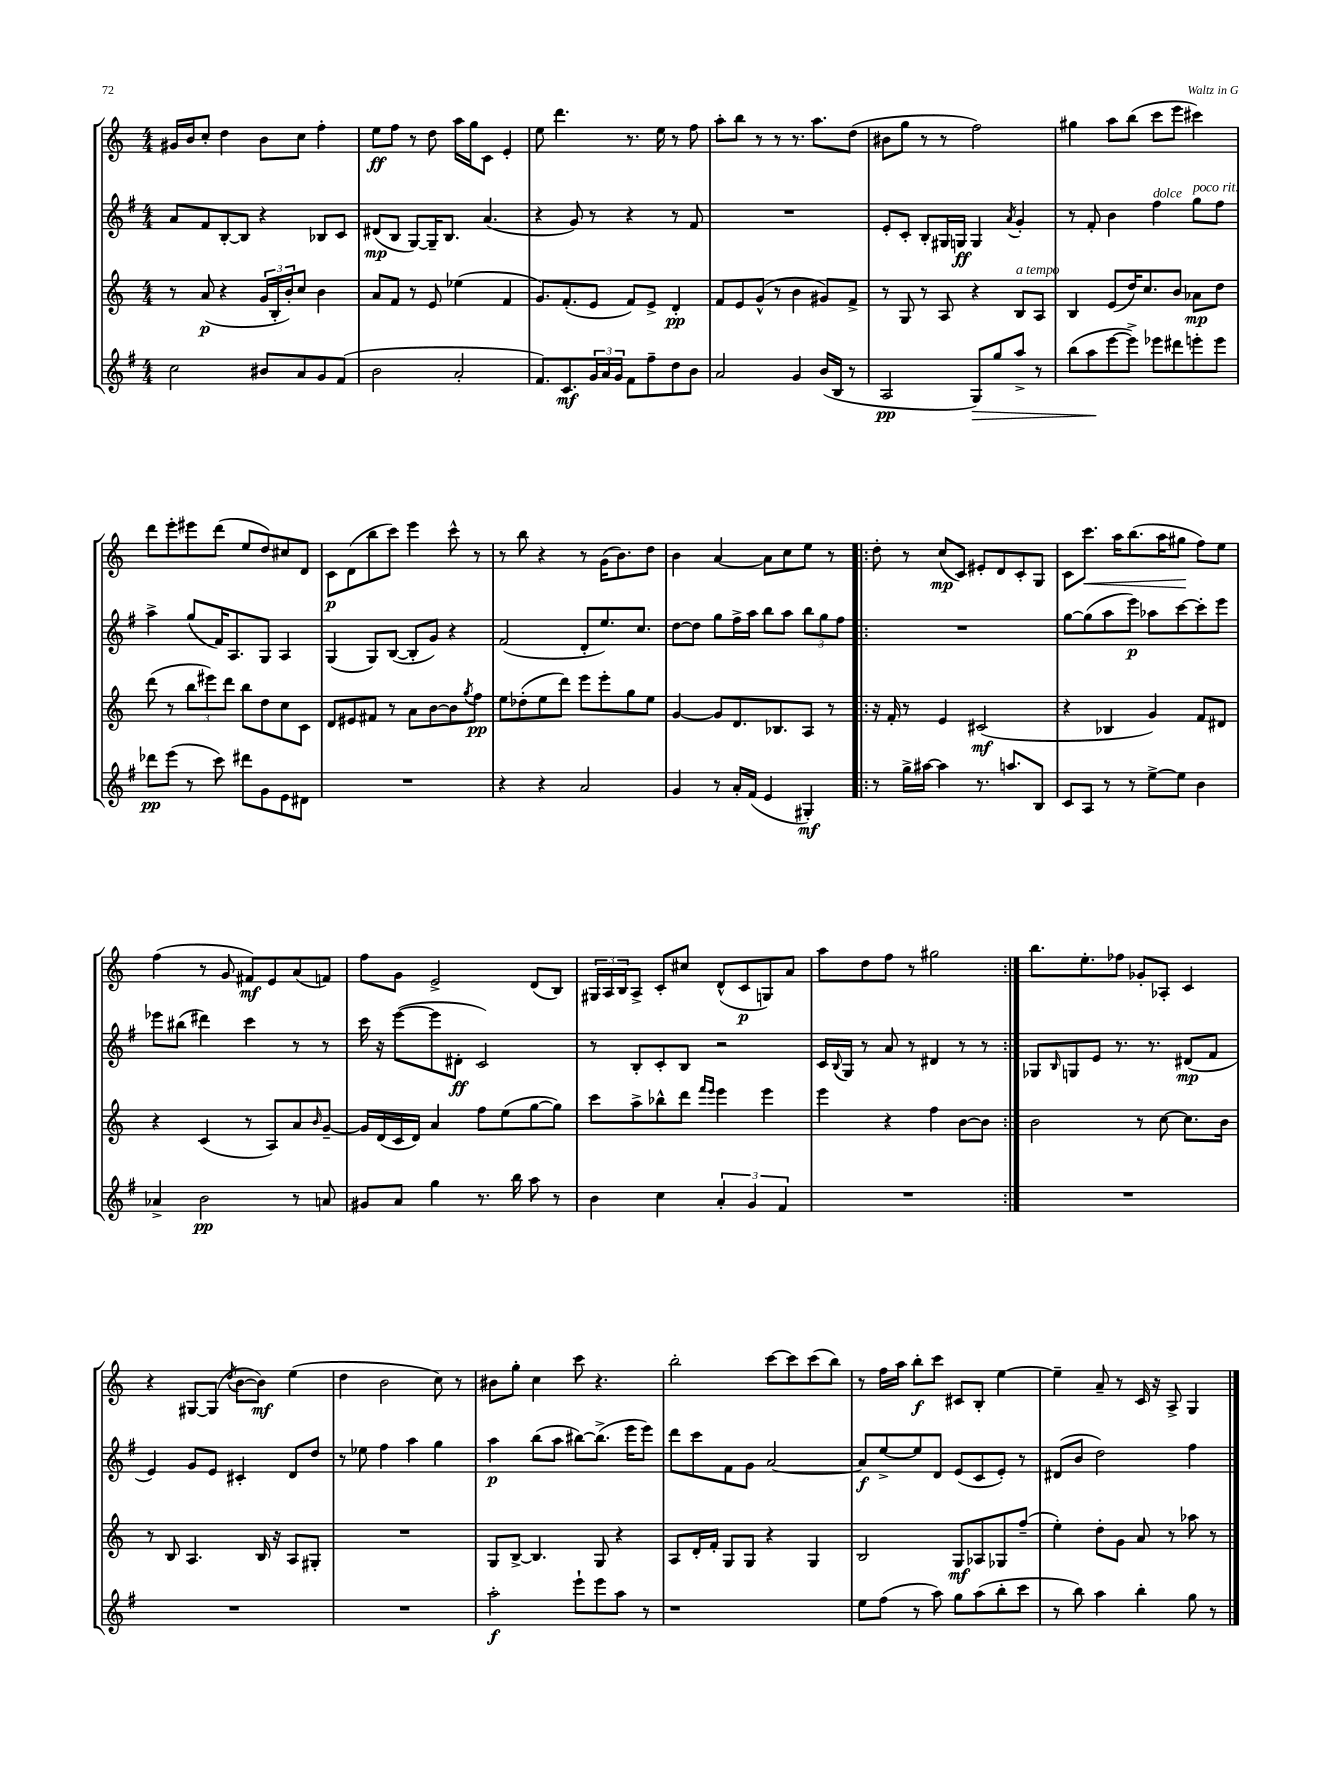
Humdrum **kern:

**kern	**kern	**kern	**kern
*staff4	*staff3	*staff2	*staff1
*clefG2	*clefG2	*clefG2	*clefG2
*k[f#]	*k[]	*k[f#]	*k[]
*M4/4	*M4/4	*M4/4	*M4/4
2cc	8r	8a	16g#
.	.	.	16b
.	(8a	8f#	8cc'
.	4r	[8B'	4dd
.	.	8B]	.
8b#	24g	4r	8b
.	24B'	.	.
.	24b')	.	.
8a	8cc	.	8cc
8g	4b	8B-	4ff'
(8f#	.	8c	.
=	=	=	=
2b	8a	(8d#	8ee
.	8f	8B	8ff
.	8r	[8G)	8r
.	8e	16G~]	8dd
.	.	8.B	.
2a'	(4ee-	.	16aa
.	.	.	16gg
.	.	(4.a	8c
.	4f	.	4e'
=	=	=	=
8.f#)	8.g)	4r	8ee
.	.	.	4.ddd
8.c	(8.f'	.	.
.	.	8g)	.
24g	8e	8r	.
24a	.	.	.
24g	.	.	.
8f#	8f)	4r	8.r
8ff#~	8e^	.	.
.	.	.	16ee
8dd	4d'	8r	8r
8b	.	8f#	8ff
=	=	=	=
2a	8f	1r	8aa'
.	8e	.	8bb
.	(8g^^	.	8r
.	8r	.	8r
4g	4b	.	8.r
.	.	.	8.aa
(16b	8g#)	.	.
16B	.	.	.
8r	8f^	.	(8dd
=	=	=	=
2A	8r	8e'	8b#
.	8G	8c'	8gg
.	8r	8B'	8r
.	8A	16G#	8r
.	.	16G	.
8G)	4r	4G	2ff)
8gg	.	.	.
.	.	8qa	.
8aa^	8B	4g'	.
8r	8A	.	.
=	=	=	=
(8bb	4B	8r	4gg#
8aa	.	8f#'	.
[8eee	(8e	4b	8aa
8eee^])	16dd)	.	(8bb
.	8.cc	.	.
8eee-	.	4ff#	8ccc
8ddd#	8b	.	8eee
8eee'	8a-	8gg	4ccc#)
8eee	8dd	8ff#	.
=	=	=	=
8ddd-	(8ddd	4aa^	8ddd
(8eee	8r	.	8eee'
8r	12bb	(8gg	8eee#
.	12eee#)	.	.
8ccc)	.	16f#)	(8ddd
.	12ddd	.	.
.	.	8.A	.
8ddd#	8bb	.	8ee
8g	8dd	8G	8dd)
8e	8cc	4A	8cc#
8d#	8c	.	8d
=	=	=	=
1r	8d	(4G	8c
.	8e#	.	(8d
.	8f#	8G)	8bb
.	8r	([8B	8ccc)
.	8a	8B']	4eee
.	[8b	8g)	.
.	8b]	4r	8ccc^^
.	8qgg	.	.
.	8ff	.	8r
=	=	=	=
4r	8ee	(2f#	8r
.	(8dd-'	.	8bb
4r	8ee	.	4r
.	8ddd)	.	.
2a	8eee	8d'	8r
.	8eee'	8.ee)	(16g
.	.	.	8.b)
.	8gg	.	.
.	.	8.cc	.
.	8ee	.	8dd
=	=	=	=
4g	[4g	[8dd	4b
.	.	8dd]	.
8r	8g]	8gg	[4a
16a'	8.d	16ff#^	.
(16f#	.	16aa	.
4e	.	8bb	8a]
.	8.B-	.	.
.	.	8aa	8cc
4G#')	8A	12bb	8ee
.	.	12gg	.
.	8r	.	8r
.	.	12ff#	.
=!|:	=!|:	=!|:	=!|:
8r	16r	1r	8dd'
.	16f'	.	.
16gg^	8r	.	8r
[16aa#	.	.	.
4aa#]	4e	.	(8cc
.	.	.	8c)
8.r	(2c#	.	8e#'
.	.	.	8d
8.aa	.	.	.
.	.	.	8c'
8B	.	.	8G
=	=	=	=
8c	4r	[8gg	8c
8A	.	(8gg]	8.ccc
8r	4B-	8aa	.
.	.	.	16aa
8r	.	8eee)	(8.bb
[8ee^	4g)	8aa-	.
.	.	.	16aa
8ee]	.	[8ccc	8gg#
4b	8f	8ccc']	8ff)
.	8d#	8eee	8ee
=	=	=	=
4a-^	4r	8eee-	(4ff
.	.	(8bb#	.
2b	(4c	4ddd#)	8r
.	.	.	8g
.	8r	4ccc	8f#)
.	8A)	.	8e
8r	8a	8r	(8a
.	16qqb	.	.
8a	[8g~	8r	8f)
=	=	=	=
8g#	16g]	16ccc	8ff
.	(16d	16r	.
8a	16c	([8eee	8g
.	16d)	.	.
4gg	4a	8eee]	2e^
.	.	8d#'	.
8.r	8ff	2c)	.
.	(8ee	.	.
16bb	.	.	.
8aa	[8gg	.	(8d
8r	8gg])	.	8B)
=	=	=	=
4b	8ccc	8r	24G#
.	.	.	24A
.	.	.	24B
.	8aa^	8B'	8A^
4cc	8bb-^^	8c'	8c'
.	8ddd	8B	8cc#
.	16qqfff	.	.
.	16qqeee	.	.
6a'	4eee	2r	(8d^^
.	.	.	8c
6g	.	.	.
.	4eee	.	8G)
6f#	.	.	.
.	.	.	8a
=	=	=	=
1r	4eee	16c	8aa
.	.	8qqB	.
.	.	16G	.
.	.	8r	8dd
.	4r	8a	8ff
.	.	8r	8r
.	4ff	4d#	2gg#
.	[8b	8r	.
.	8b]	8r	.
=:|!	=:|!	=:|!	=:|!
1r	2b	8G-	8.bb
.	.	16qqB	.
.	.	8G	.
.	.	.	8.ee'
.	.	8e	.
.	.	8.r	8ff-
.	8r	.	8g-'
.	.	8.r	.
.	[8cc	.	8A-'
.	8.cc]	(8d#	4c
.	.	8f#	.
.	16b	.	.
=	=	=	=
1r	8r	4e)	4r
.	8B	.	.
.	4.A	8g	[8G#
.	.	8e	(8G#]
.	.	.	8qdd
.	.	4c#'	[8b
.	16B	.	8b])
.	16r	.	.
.	8A	8d	(4ee
.	8G#'	8dd	.
=	=	=	=
1r	1r	8r	4dd
.	.	8ee-	.
.	.	4ff#	2b
.	.	4aa	.
.	.	4gg	8cc)
.	.	.	8r
=	=	=	=
2aa'	8G	4aa	8b#
.	[8B^	.	8gg'
.	4.B]	(8bb	4cc
.	.	8aa	.
8eee`	.	[8bb#)	8ccc
8eee	8G	(8.bb#^]	4.r
8aa	4r	.	.
.	.	16eee	.
8r	.	8eee)	.
=	=	=	=
1r	8A	8ddd	2bb'
.	16d'	8ccc	.
.	16f'	.	.
.	8G	8f#	.
.	8G	8g	.
.	4r	[2a	[8ccc
.	.	.	8ccc]
.	4G	.	(8ccc
.	.	.	8bb)
=	=	=	=
8ee	2B	8a]	8r
(8ff#	.	[8ee^	16ff
.	.	.	16aa
8r	.	8ee]	8bb'
8aa)	.	8d	8ccc
8gg	8G	(8e	8c#
(8aa	8A-	8c	8B'
8bb'	8G-	8e')	[4ee
8ccc	(8ff~	8r	.
=	=	=	=
8r	4ee')	(8d#	4ee~]
8bb)	.	8b	.
4aa	8dd'	2dd)	8a~
.	8g	.	8r
4bb'	8a	.	16c
.	.	.	16r
.	8r	.	8A^
8gg	8aa-	4ff#	4G
8r	8r	.	.
==	==	==	==
*-	*-	*-	*-
